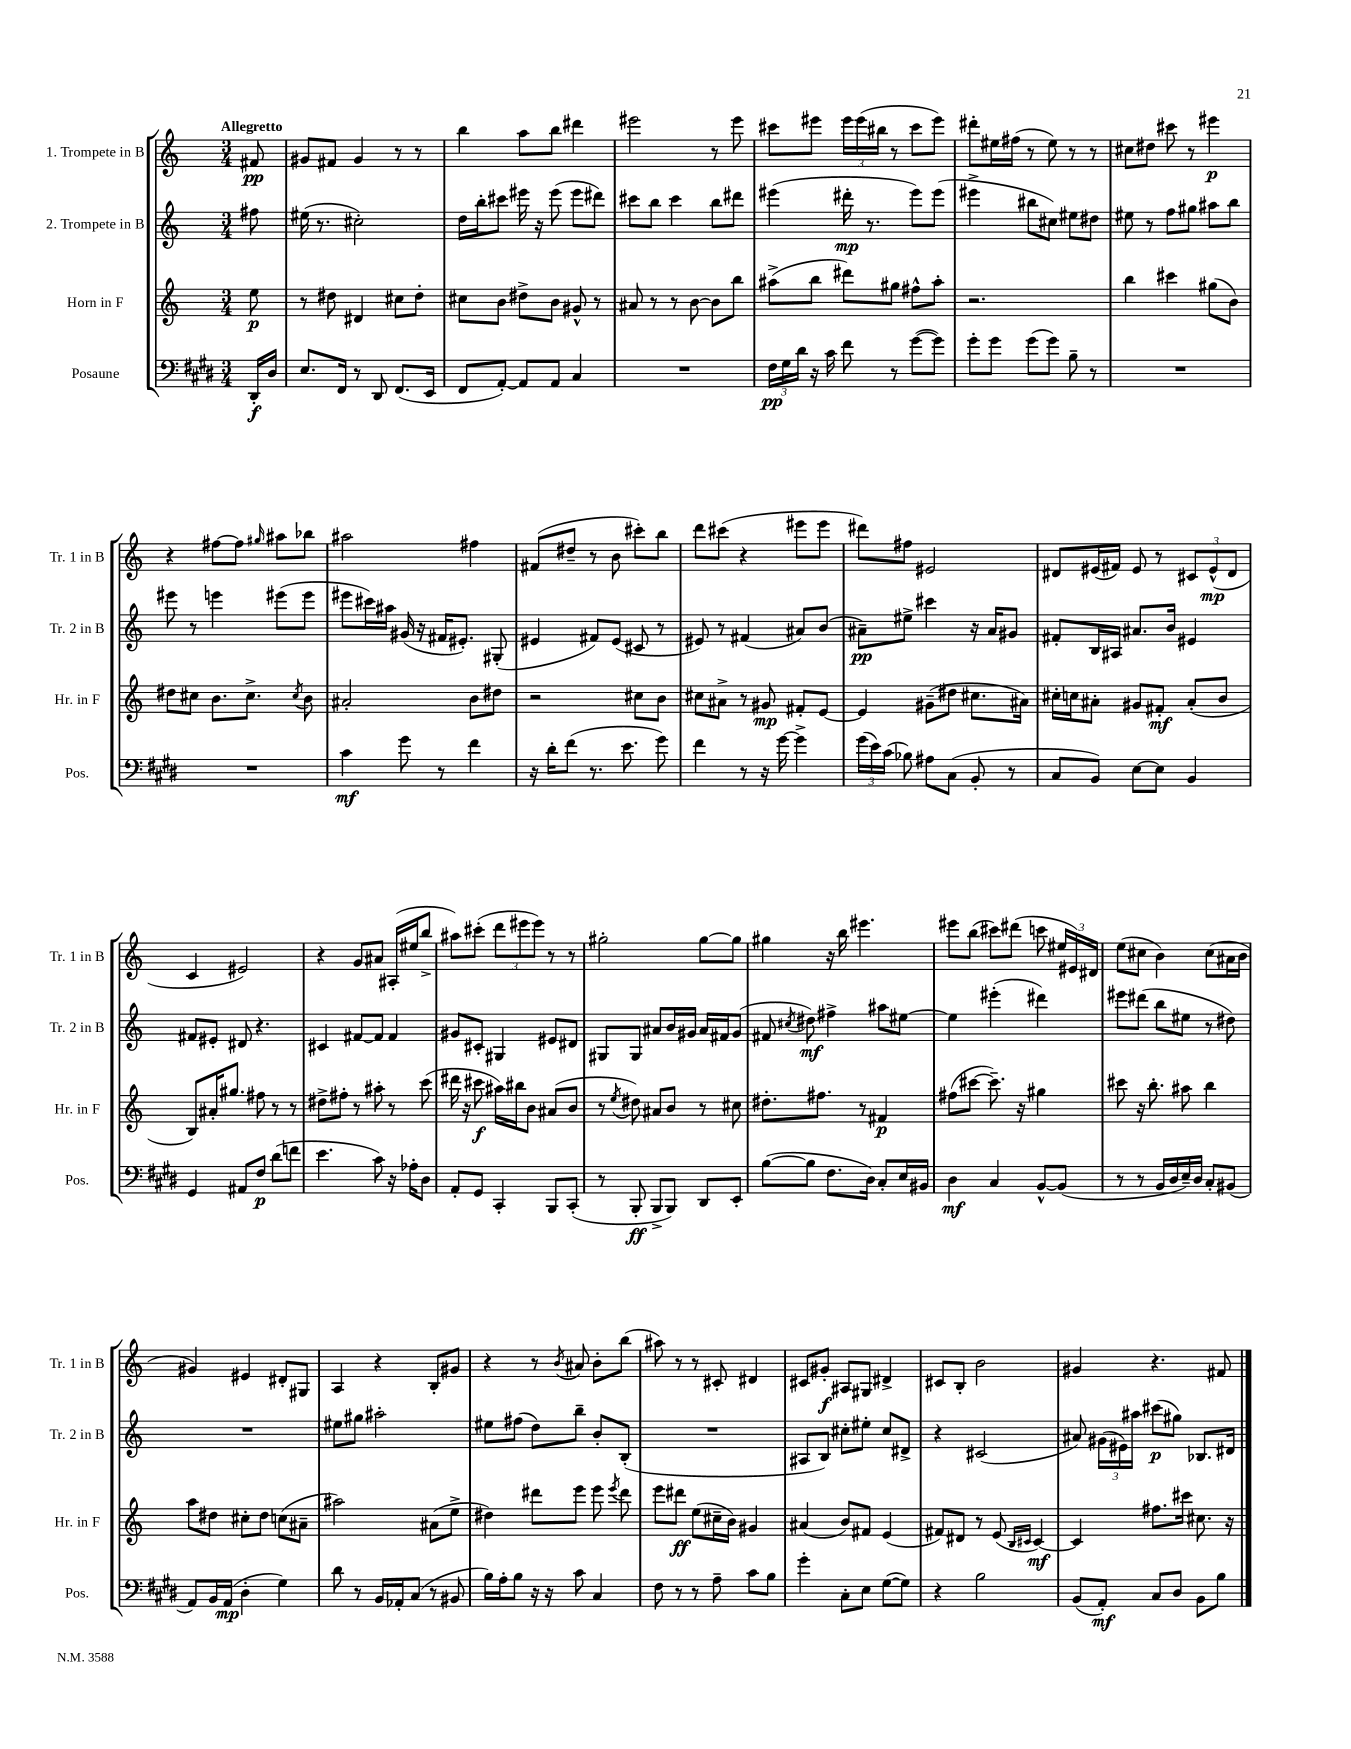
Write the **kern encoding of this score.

**kern	**dynam	**kern	**dynam	**kern	**dynam	**kern	**dynam
*part4	*part4	*part3	*part3	*part2	*part2	*part1	*part1
*staff4	*staff4	*staff3	*staff3	*staff2	*staff2	*staff1	*staff1
*I"Posaune	*	*I"Horn in F	*	*I"2. Trompete in B	*	*I"1. Trompete in B	*
*I'Pos.	*	*I'Hr. in F	*	*I'Tr. 2 in B	*	*I'Tr. 1 in B	*
*clefF4	*	*clefG2	*	*clefG2	*	*clefG2	*
*k[f#c#g#d#]	*	*k[]	*	*k[]	*	*k[]	*
*M3/4	*	*M3/4	*	*M3/4	*	*M3/4	*
=	=	=	=	=	=	=	=
!	!	!	!	!	!	!LO:TX:a:B:t=Allegretto	!
16DD#'/LL	f	8ee\	p	8ff#X\	.	8f#X/	pp
16D#/JJ	.	.	.	.	.	.	.
=1	=1	=1	=1	=1	=1	=1	=1
8.E/L	.	8r	.	(16ee#X\	.	8g#X/L	.
.	.	.	.	8.r	.	.	.
.	.	8dd#X\	.	.	.	8f#X/J	.
16FF#/Jk	.	.	.	.	.	.	.
8r	.	4d#X/	.	2cc#X'\)	.	4g#/	.
8DD#/	.	.	.	.	.	.	.
(8.FF#/L	.	8cc#X\L	.	.	.	8r	.
.	.	8dd#'\J	.	.	.	8r	.
16EE/Jk	.	.	.	.	.	.	.
=2	=2	=2	=2	=2	=2	=2	=2
8FF#/L	.	8cc#X\L	.	16dd\LL	.	4bb\	.
.	.	.	.	16bb'\J	.	.	.
[8AA'/J)	.	8b\J	.	8ccc#X\J	.	.	.
8AA/L]	.	8dd#X^\L	.	16eee#X\	.	8aa\L	.
.	.	.	.	16r	.	.	.
8AA/J	.	8b\J	.	(8eee#\	.	8bb\J	.
4C#/	.	8g#X^^/	.	8eee#\L	.	4ddd#X\	.
.	.	8r	.	8ddd#X\J)	.	.	.
=3	=3	=3	=3	=3	=3	=3	=3
2.r	.	8a#X/	.	8ccc#X\L	.	2eee#X\	.
.	.	8r	.	8bb\J	.	.	.
.	.	8r	.	4ccc#\	.	.	.
.	.	[8b\	.	.	.	.	.
.	.	8b\L]	.	8bb\L	.	8r	.
.	.	8bb\J	.	8ddd#X\J	.	8eee#\	.
=4	=4	=4	=4	=4	=4	=4	=4
24F#\LL	pp	(8aa#X^\L	.	(4eee#X\	.	8ccc#X\L	.
24G#\	.	.	.	.	.	.	.
24d#\JJ	.	.	.	.	.	.	.
16r	.	8bb\J	.	.	.	8eee#X\J	.
16c#\	.	.	.	.	.	.	.
8f#\	.	8ddd#X\L)	.	16ddd#X'\	mp	24eee#\LL	.
.	.	.	.	.	.	(24eee#\	.
.	.	.	.	8.r	.	.	.
.	.	.	.	.	.	24bb#X\JJ	.
8r	.	8gg#X\J	.	.	.	8r	.
([8g#\L	.	8ff#X^^\L	.	8eee#\L)	.	8ccc#\L	.
8g#\J])	.	8aa#'\J	.	(8eee#\J	.	8eee#\J)	.
=5	=5	=5	=5	=5	=5	=5	=5
8g#'\L	.	2.r	.	4eee#X^\	.	8ddd#X'\L	.
8g#\J	.	.	.	.	.	16ee#X\L	.
.	.	.	.	.	.	(16ff#X\JJ	.
(8g#\L	.	.	.	8bb#X\L	.	8r	.
8g#\J)	.	.	.	8cc#X\J)	.	8ee#\)	.
8B~\	.	.	.	8ee#X\L	.	8r	.
8r	.	.	.	8dd#X\J	.	8r	.
=6	=6	=6	=6	=6	=6	=6	=6
2.r	.	4bb\	.	8ee#X\	.	8cc#X\L	.
.	.	.	.	8r	.	8dd#X\J	.
.	.	4ccc#X\	.	8ff\L	.	8ccc#X\	.
.	.	.	.	8gg#X\J	.	8r	.
.	.	(8gg#X\L	.	8aa#X\L	.	4eee#X\	p
.	.	8b\J)	.	8bb\J	.	.	.
!!LO:LB:g=z
=7	=7	=7	=7	=7	=7	=7	=7
2.r	.	8dd#X\L	.	8eee#X\	.	4r	.
.	.	8cc#X\J	.	8r	.	.	.
.	.	8.b\L	.	4eeen\	.	[8ff#X\L	.
.	.	.	.	.	.	8ff#\J]	.
.	.	8.cc#^\J	.	.	.	.	.
.	.	.	.	.	.	16qqgg#X/	.
.	.	.	.	(8eee#X\L	.	8aa#X\L	.
.	.	8qcc#/	.	.	.	.	.
.	.	8b\	.	8eee#\J	.	8bb-X\J	.
=8	=8	=8	=8	=8	=8	=8	=8
4c#\	mf	2a#X'/	.	8eee#X\L	.	2aa#X\	.
.	.	.	.	16ccc#X\L)	.	.	.
.	.	.	.	16aa#X\JJ	.	.	.
8g#\	.	.	.	(16g#X/	.	.	.
.	.	.	.	16r	.	.	.
8r	.	.	.	16f#X/KL	.	.	.
.	.	.	.	8.e#X'/J)	.	.	.
4f#\	.	8b\L	.	.	.	4ff#X\	.
.	.	8dd#X\J	.	(8G#X'/	.	.	.
=9	=9	=9	=9	=9	=9	=9	=9
16r	.	2r	.	4e#X/	.	(8f#X/L	.
16d#'\KL	.	.	.	.	.	.	.
(8f#\J	.	.	.	.	.	8dd#X~/J	.
8.r	.	.	.	8f#X/L)	.	8r	.
.	.	.	.	(8e#/J	.	8b\	.
8.e\	.	.	.	.	.	.	.
.	.	8cc#X\L	.	8c#X/	.	8ccc#X'\L)	.
8g#\)	.	8b\J	.	8r	.	8bb\J	.
=10	=10	=10	=10	=10	=10	=10	=10
4f#\	.	8cc#X\L	.	8e#X/)	.	8ddd\L	.
.	.	8a#X^\J	.	8r	.	(8ccc#X\J	.
8r	.	8r	.	(4f#X/	.	4r	.
16r	.	8g#X/	mp	.	.	.	.
[16g#\	.	.	.	.	.	.	.
4g#^\]	.	8f#X'/L	.	8a#X/L)	.	8eee#X\L	.
.	.	[8e/J	.	(8b/J	.	8eee#\J	.
=11	=11	=11	=11	=11	=11	=11	=11
(24g#\LL	.	4e/]	.	8a#X~\L)	pp	8ddd#X\L)	.
24e\)	.	.	.	.	.	.	.
(24c#\JJ	.	.	.	.	.	.	.
8B-X\)	.	.	.	8ee#X^\J	.	8ff#X\J	.
8A#X\L	.	(8g#X~\L	.	4ccc#X\	.	2e#X/	.
(8C#\J	.	8dd#X\J	.	.	.	.	.
8BB'/	.	8.cc#X\L	.	16r	.	.	.
.	.	.	.	16a#/KL	.	.	.
8r	.	.	.	8g#X/J	.	.	.
.	.	16a#X\Jk)	.	.	.	.	.
=12	=12	=12	=12	=12	=12	=12	=12
8C#/L	.	16cc#X'\LL	.	8f#X'/L	.	8d#X/L	.
.	.	16ccn\J	.	.	.	.	.
8BB/J)	.	8a#X'\J	.	16B/L	.	(16e#X/L	.
.	.	.	.	16A#X/JJ	.	16f#X/JJ)	.
[8E\L	.	8g#X/L	.	8.a#X/L	.	8e#/	.
8E\J]	.	8f#X'/J	mf	.	.	8r	.
.	.	.	.	16b/Jk	.	.	.
4BB/	.	(8a#'/L	.	4e#X/	.	12c#X/L	.
.	.	.	.	.	.	(12e#^^/	mp
.	.	8b/J	.	.	.	.	.
.	.	.	.	.	.	12d#/J	.
!!LO:LB:g=z
=13	=13	=13	=13	=13	=13	=13	=13
4GG#/	.	8B/L)	.	8f#X/L	.	4c/	.
.	.	16a#X'/K	.	8e#X'/J	.	.	.
.	.	8.gg#X/J	.	.	.	.	.
8AA#X/L	.	.	.	8d#X/	.	2e#X/)	.
8F#/J	p	8ff#X\	.	4.r	.	.	.
(8d#\L	.	8r	.	.	.	.	.
8fn\J	.	8r	.	.	.	.	.
=14	=14	=14	=14	=14	=14	=14	=14
4.e\	.	8dd#X^\L	.	4c#X/	.	4r	.
.	.	8ff#X'\J	.	.	.	.	.
.	.	8r	.	[8f#X/L	.	8g/L	.
8c#\)	.	8aa#X'\	.	8f#/J]	.	8a#X/J	.
16r	.	8r	.	4f#/	.	(16A#X'/LL	.
16A-X'\KL	.	.	.	.	.	16ee#X/J	.
8D#\J	.	(8ccc\	.	.	.	8bb^/J	.
=15	=15	=15	=15	=15	=15	=15	=15
8AA'/L	.	16ddd#X\	.	8g#X/L	.	8aa#X\L)	.
.	.	16r	.	.	.	.	.
8GG#/J	.	8ccc#X\	f	8c#X'/J	.	(8ccc#X'\J	.
4CC#'/	.	16aa#X\LL)	.	4G#X/	.	12ddd\L	.
.	.	16bb#X\J	.	.	.	.	.
.	.	.	.	.	.	12eee#X\	.
.	.	8b\J	.	.	.	.	.
.	.	.	.	.	.	12eee#\J)	.
8BBB/L	.	(8a#X/L	.	8e#X/L	.	8r	.
(8CC#'/J	.	8b/J	.	8d#X/J	.	8r	.
=16	=16	=16	=16	=16	=16	=16	=16
8r	.	8r	.	8G#X/L	.	2gg#X'\	.
.	.	8qee/	.	.	.	.	.
8BBB'/	ff	8dd#X\)	.	8G#/J	.	.	.
8BBB^/L	.	8a#X/L	.	8a#X/L	.	.	.
8BBB/J)	.	8b/J	.	16b/L	.	.	.
.	.	.	.	16g#X/JJ	.	.	.
8DD#/L	.	8r	.	16a#/LL	.	[8gg#\L	.
.	.	.	.	16f#X/J	.	.	.
8EE'/J	.	8cc#X\	.	(8g#/J	.	8gg#\J]	.
=17	=17	=17	=17	=17	=17	=17	=17
([8B\L	.	8.dd#X'\L	.	8f#X/	.	4gg#X\	.
.	.	.	.	8qcc#X/	.	.	.
8B\J]	.	.	.	8dd#X\)	mf	.	.
.	.	8.ff#X\J	.	.	.	.	.
8.F#\L	.	.	.	4ff#X^\	.	16r	.
.	.	.	.	.	.	16bb\	.
.	.	8r	.	.	.	4.eee#X\	.
16D#\Jk)	.	.	.	.	.	.	.
8C#'/L	.	4f#X/	p	8aa#X\L	.	.	.
16E/L	.	.	.	[8ee#X\J	.	.	.
16BB#X/JJ	.	.	.	.	.	.	.
=18	=18	=18	=18	=18	=18	=18	=18
4D#\	mf	(8ff#X\L	.	4ee#\]	.	8eee#X\L	.
.	.	[8ccc#X\J	.	.	.	(8bb\J	.
4C#/	.	8.ccc#~\])	.	(4eee#X'\	.	8ccc#X\L)	.
.	.	.	.	.	.	(8ddd#X\J	.
.	.	16r	.	.	.	.	.
[8BB^^/L	.	4gg#X\	.	4ddd#X\)	.	8cccn\	.
(8BB/J]	.	.	.	.	.	24ee#X/LL	.
.	.	.	.	.	.	24e#X/)	.
.	.	.	.	.	.	24d#X/JJ	.
=19	=19	=19	=19	=19	=19	=19	=19
8r	.	8ccc#X\	.	8eee#X\L	.	(8ee\L	.
8r	.	16r	.	(8ddd#X\J	.	8cc#X\J	.
.	.	8.bb'\	.	.	.	.	.
16BB/LL	.	.	.	8bb\L	.	4b\)	.
16D#/	.	.	.	.	.	.	.
16E~/)	.	8aa#X\	.	8ee#X\J	.	.	.
16D#/JJ	.	.	.	.	.	.	.
8C#'/L	.	4bb\	.	8r	.	(8cc#\L	.
(8BB#X/J	.	.	.	8dd#X\)	.	16a#X\L	.
.	.	.	.	.	.	16b\JJ	.
!!LO:LB:g=z
=20	=20	=20	=20	=20	=20	=20	=20
8AA/L)	.	8aa\L	.	2.r	.	4g#X/)	.
16BB/L	.	8dd#X\J	.	.	.	.	.
(16AA/JJ	mp	.	.	.	.	.	.
4D#'\	.	8cc#X'\L	.	.	.	4e#X/	.
.	.	8dd#\J	.	.	.	.	.
4G#\)	.	(8ccn\L	.	.	.	8d#X'/L	.
.	.	8a#X~\J	.	.	.	8G#X/J	.
=21	=21	=21	=21	=21	=21	=21	=21
8d#\	.	2aa#X\)	.	8ee#X\L	.	4A/	.
8r	.	.	.	8gg#X\J	.	.	.
16BB/LL	.	.	.	2aa#X'\	.	4r	.
16AA-X'/J	.	.	.	.	.	.	.
(8C#/J	.	.	.	.	.	.	.
8r	.	(8a#X\L	.	.	.	8B'/L	.
8BB#X/	.	8ee^\J	.	.	.	8g#X/J	.
=22	=22	=22	=22	=22	=22	=22	=22
16B\LL)	.	4dd#X\)	.	8ee#X\L	.	4r	.
16A'\J	.	.	.	.	.	.	.
8B\J	.	.	.	(8ff#X\J	.	.	.
16r	.	8ddd#X\L	.	8dd\L)	.	8r	.
16r	.	.	.	.	.	.	.
.	.	.	.	.	.	8qb/	.
8c#\	.	8eee\J	.	8bb~\J	.	8a#X/	.
4C#/	.	8eee\	.	8b'/L	.	8b'\L	.
.	.	8qeee/	.	.	.	.	.
.	.	8ddd#\	.	(8B'/J	.	(8bb\J	.
=23	=23	=23	=23	=23	=23	=23	=23
8F#\	.	8eee\L	.	2.r	.	8aa#X\)	.
8r	.	8ddd#X\J	ff	.	.	8r	.
8r	.	(8ee\L	.	.	.	8r	.
8A~\	.	16cc#X~\L	.	.	.	8c#X'/	.
.	.	16b\JJ)	.	.	.	.	.
8c#\L	.	4g#X/	.	.	.	4d#X/	.
8B\J	.	.	.	.	.	.	.
=24	=24	=24	=24	=24	=24	=24	=24
4g#'\	.	(4a#X/	.	8A#X/L	.	8c#X/L	.
.	.	.	.	8B/J)	.	8g#X'/J	f
8C#'\L	.	8b/L)	.	8cc#X'\L	.	8A#X/L	.
8E\J	.	8f#X/J	.	8ee#X'\J	.	8G#X/J	.
([8G#\L	.	(4e/	.	8cc#/L	.	4d#X^/	.
8G#\J])	.	.	.	8d#X^/J	.	.	.
=25	=25	=25	=25	=25	=25	=25	=25
4r	.	8f#X/L)	.	4r	.	8c#X/L	.
.	.	8d#X/J	.	.	.	8B'/J	.
2B\	.	8r	.	(2c#X/	.	2b\	.
.	.	(8e/	.	.	.	.	.
.	.	16qqB/LL	.	.	.	.	.
.	.	16qqc#X/JJ	.	.	.	.	.
.	.	[4c#/)	mf	.	.	.	.
=26	=26	=26	=26	=26	=26	=26	=26
(8BB/L	.	4c#/]	.	8a#X/)	.	4g#X/	.
8AA'/J)	mf	.	.	(24g#X\LL	.	.	.
.	.	.	.	24e#X\)	.	.	.
.	.	.	.	24aa#X\JJ	.	.	.
8C#/L	.	8.ff#X\L	.	(8ccc#X\L	p	4.r	.
8D#/J	.	.	.	8gg#X\J)	.	.	.
.	.	16ccc#X\Jk	.	.	.	.	.
8BB\L	.	8.cc#X\	.	8.B-X/L	.	.	.
8B\J	.	.	.	.	.	8f#X/	.
.	.	16r	.	16d#X/Jk	.	.	.
==	==	==	==	==	==	==	==
*-	*-	*-	*-	*-	*-	*-	*-
